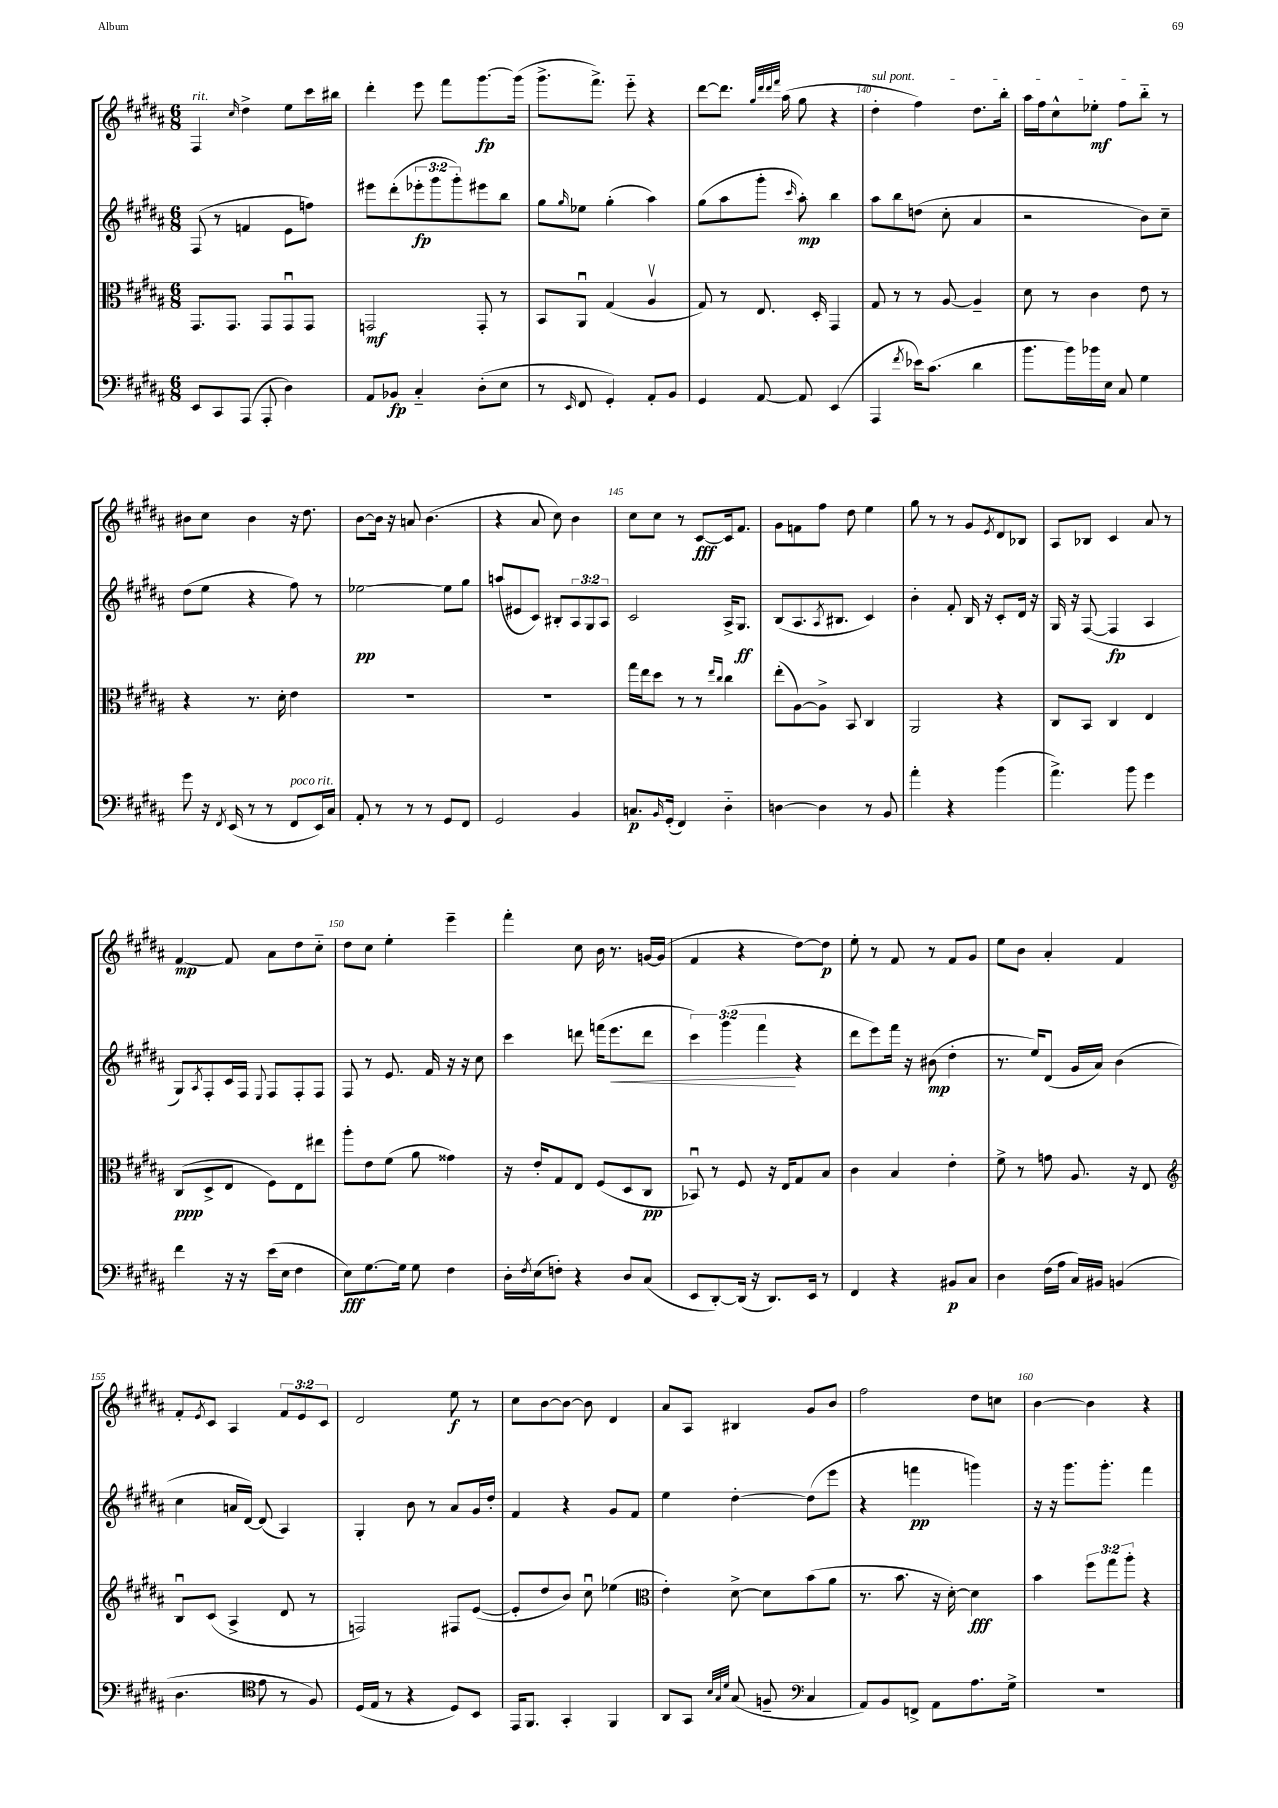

**kern	**kern	**kern	**kern
*staff4	*staff3	*staff2	*staff1
*clefF4	*clefC3	*clefG2	*clefG2
*k[f#c#g#d#a#]	*k[f#c#g#d#a#]	*k[f#c#g#d#a#]	*k[f#c#g#d#a#]
*M6/8	*M6/8	*M6/8	*M6/8
8EE	8.GG#	(8F#	4F#
8CC#	.	8r	.
.	8.GG#	.	.
.	.	.	16qqcc#
(8AAA#	.	4f	4dd#^
8AAA#'	8GG#	.	.
4D#)	8GG#u	8e	8ee
.	8GG#	8ff)	16ccc#
.	.	.	16bb#
=	=	=	=
8AA#	2GG	8eee#	4ddd#'
8BB-	.	(8ddd#'	.
4C#'~	.	12eee-'	8eee
.	.	12ggg#	.
.	.	.	8fff#
.	.	12ggg#')	.
(8D#'	8GG'	8eee#	[8.ggg#
8E	8r	8bb	.
.	.	.	(16ggg#]
=	=	=	=
8r	8BB	8gg#	8.ggg#^
16qqEE	.	16qqgg#	.
8FF#	8AA#u	8ee-	.
.	.	.	8.fff#^)
4GG#')	(4G#	(4gg#'	.
.	.	.	8eee'~
8AA#'	4A#v	4aa#)	4r
8BB	.	.	.
=	=	=	=
4GG#	8G#)	(8gg#	[8ddd#
.	8r	8aa#	8.ddd#]
[8AA#	8.E	8ggg#'	.
.	.	.	32qqgg#
.	.	.	32qqddd#
.	.	.	32qqddd#
.	.	.	32qqfff#
.	.	.	(16aa#
.	.	16qqccc#	.
8AA#]	.	8aa#')	8gg#
.	16D#'	.	.
(4EE	4GG#	4bb	4r
=	=	=	=
4AAA#	8G#	8aa#	4dd#'
.	8r	8bb	.
8qf#	.	.	.
16e-)	8r	(8dd	4ff#)
(8.c#	.	.	.
.	[8A#	8cc#'	.
4d#	4A#~]	4a#	8.dd#
.	.	.	16bb'
=	=	=	=
8.b	8d#	2r	16aa#
.	.	.	16ff#
.	8r	.	8cc#^^
16b)	.	.	.
16b-	4c#	.	8ee-'
16E	.	.	.
8C#	.	.	8ff#
4G#	8e	8b)	8bb'~
.	8r	8cc#~	8r
=	=	=	=
8g#	4r	(8dd#	8b#
16r	.	8ee	8cc#
8qFF#	.	.	.
(16EE	.	.	.
8r	8.r	4r	4b#
8r	.	.	.
.	16d#'	.	.
8FF#	4e	8ff#)	16r
.	.	.	8.dd#
16EE)	.	8r	.
16C#	.	.	.
=	=	=	=
8AA#'	2.r	[2ee-	[8b
8r	.	.	16b]
.	.	.	16r
8r	.	.	8a
8r	.	.	(4.b
8GG#	.	8ee-]	.
8FF#	.	8gg#	.
=	=	=	=
2GG#	2.r	(8aa	4r
.	.	8e#	.
.	.	8c#)	8a#
.	.	8B#'	8cc#)
4BB	.	12A#	4b
.	.	12G#	.
.	.	12A#	.
=	=	=	=
8.C	16gg#	2c#	8cc#
.	16ee	.	.
.	8dd#	.	8cc#
16qqBB	.	.	.
(16GG#'	.	.	.
4FF#)	8r	.	8r
.	8r	.	[8c#
.	16qqee	.	.
.	16qqcc#	.	.
4D#'~	4cc#	16A#^	16c#]
.	.	8.G#	8.f#
=	=	=	=
[4D	(8ee'	(8B	8g#
.	[8A#)	8.A#	8f
4D]	8A#^]	.	8ff#
.	.	8qA#	.
.	.	8.B#	.
.	8BB	.	8dd#
8r	4C#	4c#)	4ee
8BB	.	.	.
=	=	=	=
4a#'	2AA#	4b'	8gg#
.	.	.	8r
4r	.	8f#'	8r
.	.	16B	8g#
.	.	16r	.
.	.	.	8qe
(4b	4r	8c#'	8d#
.	.	16d#	8B-
.	.	16r	.
=	=	=	=
4.a#^)	8C#	16G#	8A#
.	.	16r	.
.	8BB	([8F#	8B-
.	4C#	4F#]	4c#
8b	.	.	.
4g#	4E	4A#	8a#
.	.	.	8r
=	=	=	=
4f#	(8C#	8G#)	[4f#
.	.	8qA#	.
.	8D#^	8F#'	.
16r	8E	16c#	8f#]
16r	.	16F#	.
.	.	8qqE	.
(16e	8F#)	8F#	8a#
16E	.	.	.
4F#	8E	8F#'	8dd#
.	8ee#	8F#	8cc#'~
=	=	=	=
8E)	8aa#'	8F#	8dd#
[8.G#	8e	8r	8cc#
.	(8f#	8.e	4ee'
16G#]	.	.	.
8G#	8a#	.	.
.	.	16f#	.
4F#	4g##)	16r	4eee~
.	.	16r	.
.	.	8cc#	.
=	=	=	=
16D#'	16r	4ccc#	4fff#'
8qF#	.	.	.
(16E	16e'	.	.
8F')	8G#	.	.
4r	8E	8ddd	8cc#
.	(8F#	(16fff	16b
.	.	8.eee	8.r
8D#	8D#	.	.
(8C#	8C#	8ddd	[16g
.	.	.	(16g]
=	=	=	=
8EE	8BB-u)	6ccc#)	4f#
[8DD#')	8r	.	.
.	.	(6ggg#	.
(16DD#]	8F#	.	4r
16r	.	.	.
.	.	6fff#	.
8.DD#)	16r	.	.
.	16E	.	.
.	8G#	4r	[8dd#)
16EE	.	.	.
8r	8B	.	8dd#]
=	=	=	=
4FF#	4c#	8ddd#	8ee'
.	.	8eee)	8r
4r	4B	16fff#	8f#
.	.	16r	.
.	.	(8b#	8r
8BB#	4e'	4dd#'	8f#
8C#	.	.	8g#
=	=	=	=
4D#	8f#^	8.r	8ee
.	8r	.	8b
.	.	16ee)	.
(16F#	8g	(8d#	4a#'
16A#	.	.	.
16C#)	8.A#	16g#	.
16BB#	.	16a#)	.
(4BB	.	(4b	4f#
.	16r	.	.
.	8E	.	.
=	=	=	=
*	*clefG2	*	*
4.D#	8Bu	4cc#	8f#'
.	.	.	8qe
.	(8c#	.	8c#
.	4A#^	16a	4A#
.	.	[16d#)	.
*clefC4	*	*	*
8e	.	(8d#]	.
8r	8d#	4A#)	12f#
.	.	.	12e
8F#)	8r	.	.
.	.	.	12c#
=	=	=	=
(16D#	2F)	4G#'	2d#
16E	.	.	.
8r	.	.	.
4r	.	8b	.
.	.	8r	.
8D#)	8F#	8a#	8ee
8BB	([8e	16g#	8r
.	.	16dd#'	.
=	=	=	=
16EE	8e']	4f#	8cc#
8.FF#	.	.	.
.	8dd#	.	[8b
4GG#'	8b)	4r	8b_
.	8cc#u	.	8b]
4FF#	(4ee-	8g#	4d#
.	.	8f#	.
=	=	=	=
*	*clefC3	*	*
8AA#	4e')	4ee	8a#
8GG#	.	.	8A#
32qqB	.	.	.
32qqG#	.	.	.
32qqd#	.	.	.
(8G#	[8d#^	[4dd#'	4B#
8F~	8d#]	.	.
*clefF4	*	*	*
4C#	(8b	(8dd#]	8g#
.	8a#	8eee	8b
=	=	=	=
8AA#)	8.r	4r	2ff#
8BB	.	.	.
.	8.b	.	.
8FF^	.	4fff	.
8AA#	16r	.	.
.	[16d#')	.	.
8.A#	4d#]	4ggg)	8dd#
.	.	.	8cc
16G#^	.	.	.
=	=	=	=
2.r	4b	16r	[4b
.	.	16r	.
.	.	8.ggg#	.
.	12ff#	.	4b]
.	.	8.ggg#'	.
.	12gg#	.	.
.	12aa#'	.	.
.	4r	4fff#	4r
==	==	==	==
*-	*-	*-	*-
